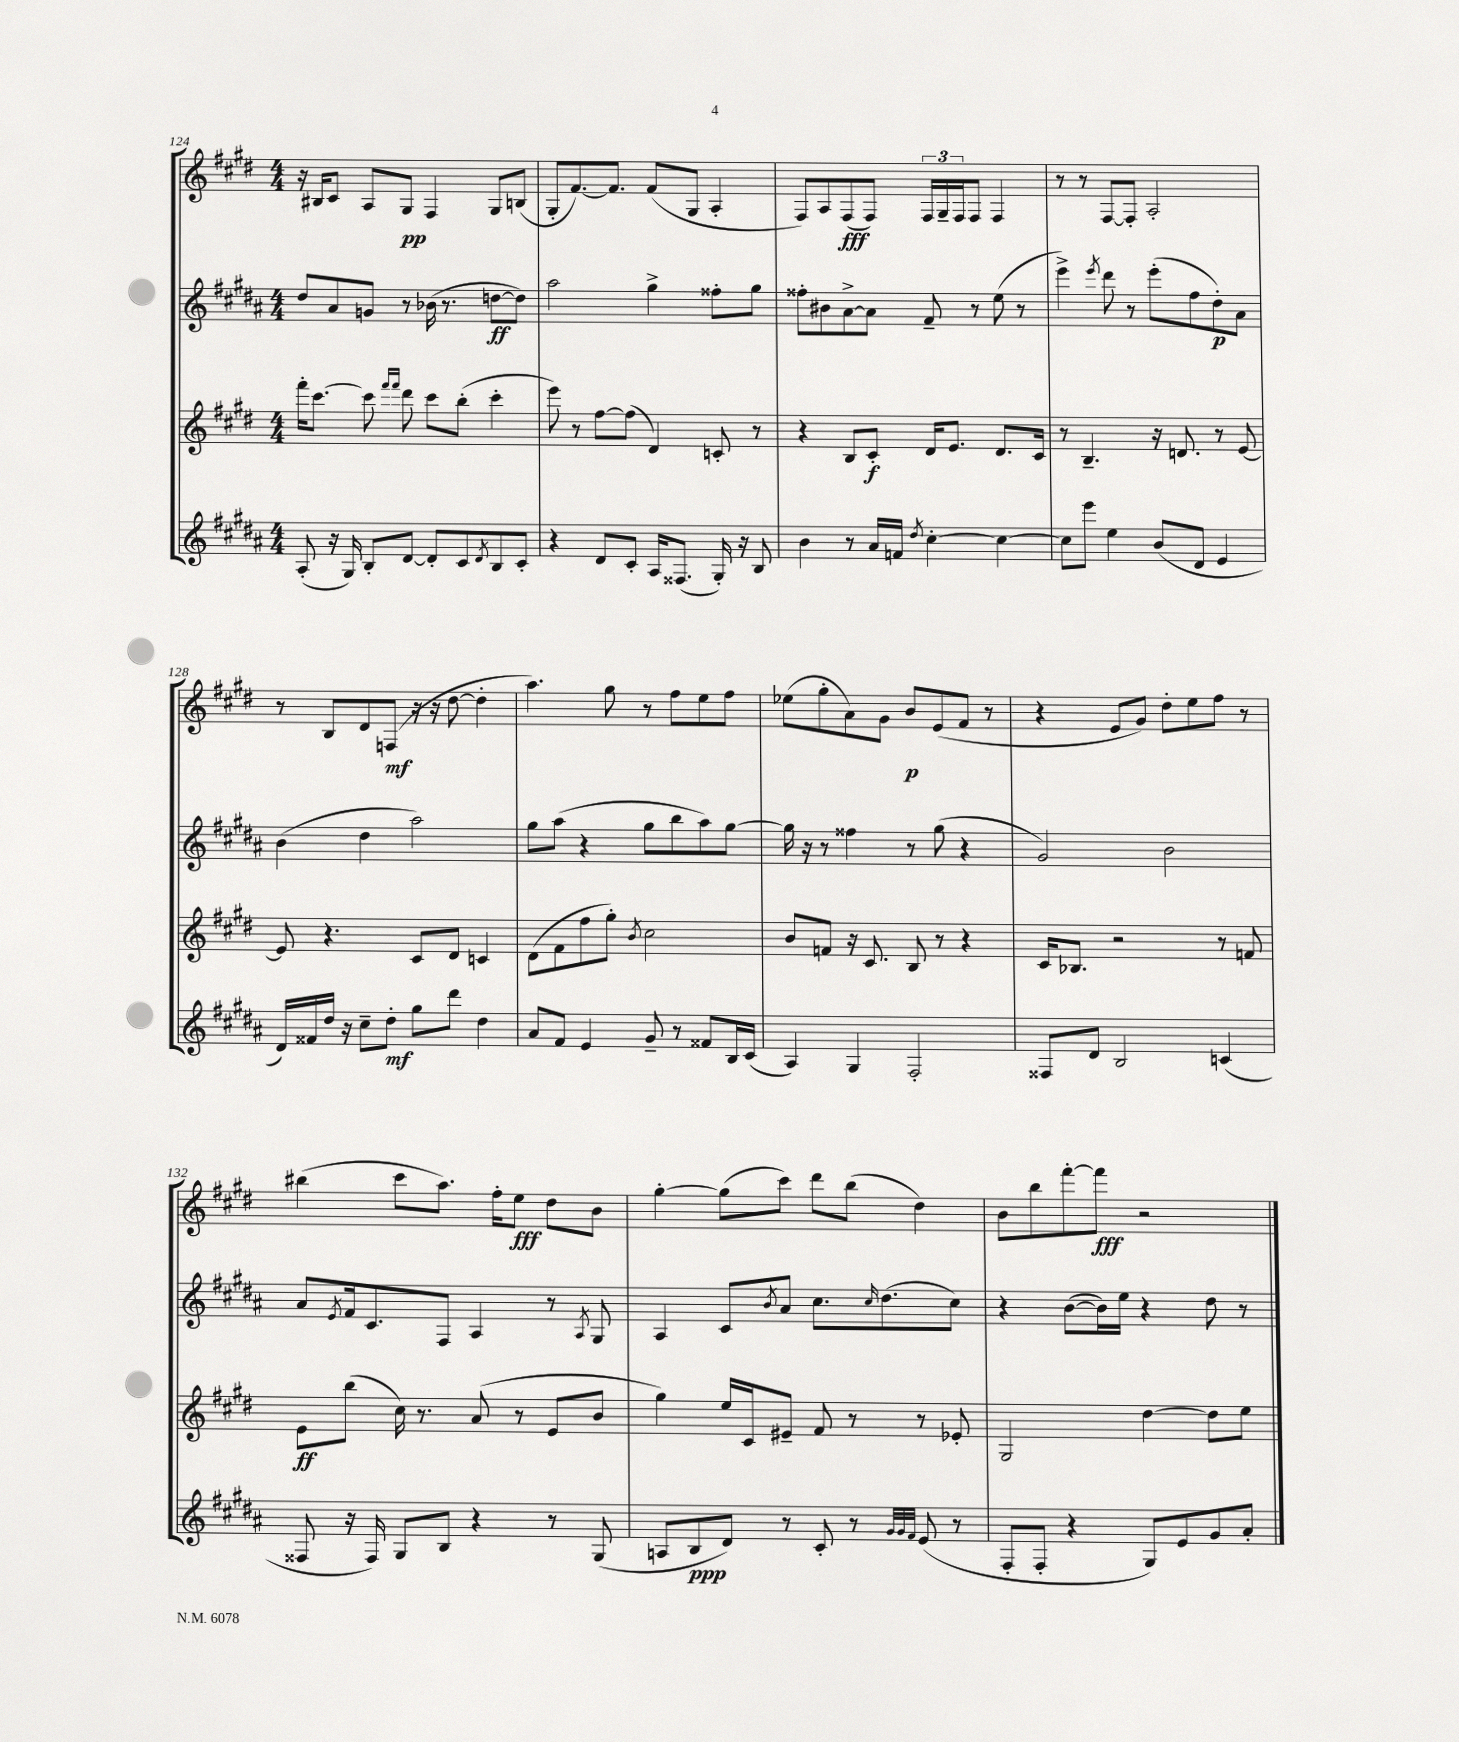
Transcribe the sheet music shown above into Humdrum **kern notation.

**kern	**kern	**kern	**kern
*staff4	*staff3	*staff2	*staff1
*clefG2	*clefG2	*clefG2	*clefG2
*k[f#c#g#d#a#]	*k[f#c#g#d#]	*k[f#c#g#d#a#]	*k[f#c#g#d#]
*M4/4	*M4/4	*M4/4	*M4/4
(8A#'	16fff#'	8dd#	16r
.	[8.ccc#	.	16B#
16r	.	8a#	8c#
16G#)	.	.	.
8B'	8ccc#]	8g	8A
.	16qqfff#	.	.
.	16qqfff#	.	.
[8d#	8ddd#	8r	8G#
8d#']	8ccc#	(16b-	4F#
.	.	8.r	.
8c#	(8bb'	.	.
8qd#	.	.	.
8B	4ccc#'	[8dd	8G#
8c#'	.	8dd])	(8B
=	=	=	=
4r	8eee)	2aa#	8G#'
.	8r	.	[8.f#)
8d#	[8ff#	.	.
.	.	.	8.f#]
8c#'	(8ff#]	.	.
16A#	4d#)	4gg#^	(8f#
(8.F##	.	.	.
.	.	.	8G#
16G#')	8c'	8ff##'	4A'
16r	.	.	.
8B	8r	8gg#	.
=	=	=	=
4b	4r	8ff##'	8F#)
.	.	8b#	8A
8r	8B	[8a#^	(8F#
16a#	8c#'	8a#]	8F#)
16f	.	.	.
8qdd#	.	.	.
[4cc#'	16d#	8f#~	24F#
.	.	.	24G#~
.	8.e	.	.
.	.	.	24F#
.	.	8r	8F#
4cc#_	8.d#	(8ee	4F#
.	.	8r	.
.	16c#	.	.
=	=	=	=
8cc#]	8r	4eee^)	8r
8eee	4.B~	.	8r
.	.	8qeee	.
4ee	.	8ddd#	[8F#
.	.	8r	8F#']
(8b	16r	(8eee'	2A'
.	8.d	.	.
8d#	.	8ff#	.
4e	8r	8dd#')	.
.	[8e	8a#	.
=	=	=	=
16d#)	8e]	(4b	8r
16f##	.	.	.
16dd#	4.r	.	8B
16r	.	.	.
8cc#~	.	4dd#	8d#
8dd#'	.	.	(8F
8gg#	8c#	2aa#)	16r
.	.	.	16r
8ddd#	8d#	.	[8dd#
4dd#	4c	.	4dd#']
=	=	=	=
8a#	(8d#	8gg#	4.aa)
8f#	8f#	(8aa#	.
4e	8ff#	4r	.
.	8gg#')	.	8gg#
.	8qb	.	.
8g#~	2cc#	8gg#	8r
8r	.	8bb	8ff#
8f##	.	8aa#)	8ee
16B	.	[8gg#	8ff#
(16c#	.	.	.
=	=	=	=
4A#)	8b	16gg#]	(8ee-
.	.	16r	.
.	8f	8r	8gg#'
4G#	16r	4ff##	8a)
.	8.c#	.	.
.	.	.	8g#
2F#'	8B	8r	8b
.	8r	(8gg#	(8e
.	4r	4r	8f#
.	.	.	8r
=	=	=	=
8F##	16c#	2g#)	4r
.	8.B-	.	.
8d#	.	.	.
2B	2r	.	8e
.	.	.	8g#)
.	.	2b	8dd#'
.	.	.	8ee
(4c	8r	.	8ff#
.	8f	.	8r
=	=	=	=
8F##	8e	8a#	(4bb#
.	.	8qe	.
16r	(8bb	16f#	.
16F##)	.	8.c#	.
8G#	16cc#)	.	8ccc#
.	8.r	.	.
8B	.	8F#	8.aa)
4r	(8a	4A#	.
.	.	.	16ff#'
.	8r	.	8ee
8r	8e	8r	8dd#
.	.	8qA#	.
(8G#	8b	8G#	8b
=	=	=	=
8A	4gg#)	4A#	[4gg#'
8B	.	.	.
8d#)	16ee	8c#	(8gg#]
.	16c#	.	.
.	.	8qb	.
8r	8e#~	8a#	8ccc#)
8c#'	8f#	8.cc#	8ddd#
8r	8r	.	(8bb
.	.	16qqcc#	.
.	.	(8.dd#	.
32qqg#	.	.	.
32qqg#	.	.	.
32qqf#	.	.	.
(8e	8r	.	4dd#)
8r	8e-'	8cc#)	.
=	=	=	=
8F#'	2G#	4r	8b
8F#'	.	.	8bb
4r	.	([8b	[8fff#'
.	.	16b])	8fff#]
.	.	16ee	.
8G#)	[4dd#	4r	2r
8e	.	.	.
8g#	8dd#]	8dd#	.
8a#'	8ee	8r	.
==	==	==	==
*-	*-	*-	*-
